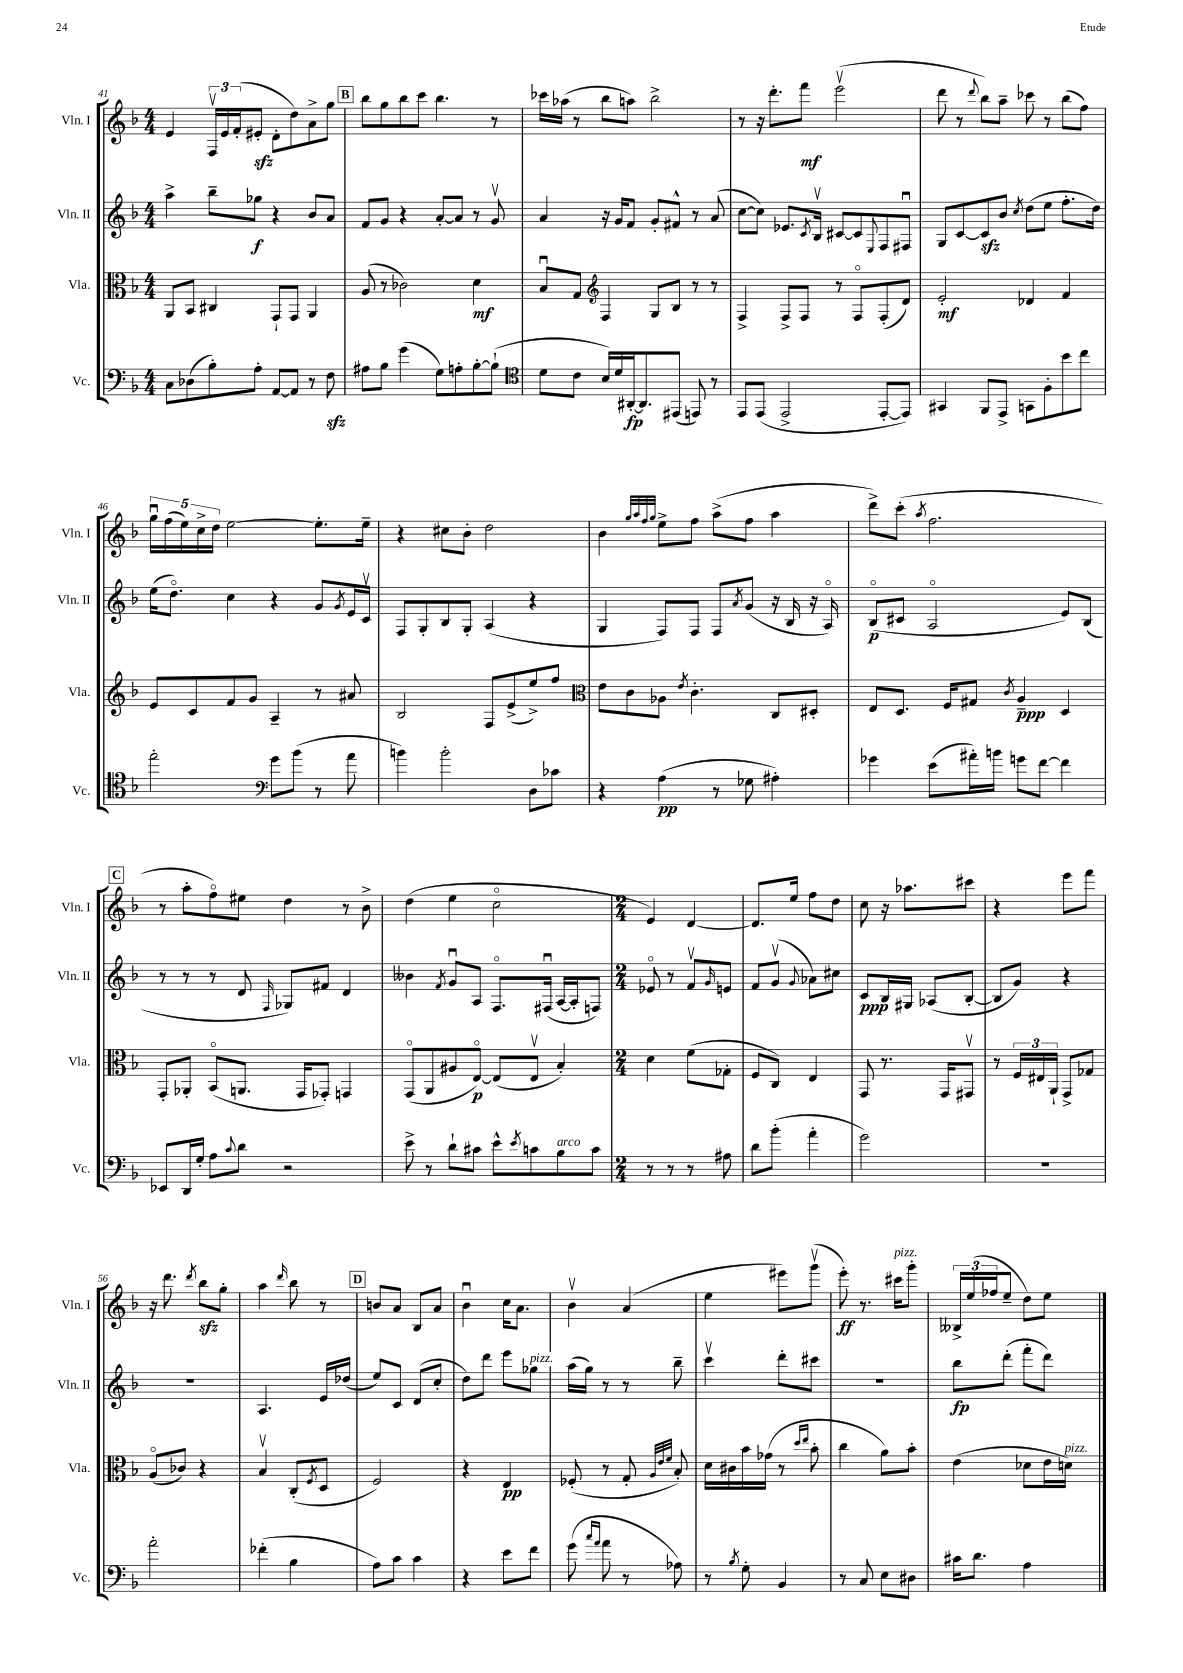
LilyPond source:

<<
\new StaffGroup <<
\new Staff = "s0" \with { instrumentName = "Vln. I" shortInstrumentName = "Vln. I" } {
    \clef treble \key f \major \numericTimeSignature \time 4/4
    e'4 \tuplet 3/2 { f16\upbow e'16 f'16-.( } eis'8-.\sfz d'8-. d''8) a'8-> g''8 |
    \mark \markup { \box "B" } bes''8 g''8 bes''8 c'''8 bes''4. r8 |
    ces'''16 aes''16( r8 bes''8 a''8) bes''2-> |
    r8 r16 d'''8.-. f'''8\mf e'''2\upbow( |
    d'''8 r8 \appoggiatura { d'''8 } bes''8) a''8-- ces'''8 r8 bes''8( f''8) |
    \tuplet 5/4 { g''16\downbow f''16( e''16) c''16-> d''16 } e''2~ e''8.-. e''16-- |
    r4 cis''8 bes'8-. d''2 |
    bes'4 \grace { g''32 a''32 f''32 g''32 } e''8-> f''8 a''8->( f''8 a''4 |
    d'''8->) c'''8-.( \acciaccatura { a''8 } f''2. |
    \mark \markup { \box "C" } r8 a''8-. f''8\flageolet) eis''8 d''4 r8 bes'8-> |
    d''4( e''4 c''2\flageolet |
    \numericTimeSignature \time 2/4 e'4) d'4~ |
    d'8. e''16 f''8 d''8 |
    c''8 r16 aes''8. cis'''8 |
    r4 e'''8 f'''8 |
    r16 d'''8. \acciaccatura { d'''8 } bes''8\sfz g''8-. |
    a''4 \grace { d'''16 } bes''8 r8 |
    \mark \markup { \box "D" } b'8 a'8 bes8 a'8 |
    bes'4\downbow c''16 a'8. |
    bes'4\upbow a'4( |
    e''4 eis'''8) g'''8\upbow( |
    e'''8-.\ff) r8. cis'''16^\markup { \italic "pizz." } g'''8-. |
    \tuplet 3/2 { beses16-> e''16( fes''16 } e''8-- d''8) e''8 \bar "|." |
}
\new Staff = "s1" \with { instrumentName = "Vln. II" shortInstrumentName = "Vln. II" } {
    \clef treble \key f \major \numericTimeSignature \time 4/4
    a''4-> bes''8-- ges''8\f r4 bes'8 a'8 |
    \mark \markup { \box "B" } f'8 g'8 r4 a'8~-. a'8 r8 g'8\upbow |
    a'4 r16 g'16 f'8 g'8-. fis'8-^ r8 a'8( |
    c''8~ c''8) ees'8. \acciaccatura { c'8 } bes16\upbow cis'8~ cis'8 \appoggiatura { e8 } f8 fis8\downbow |
    g8 c'8~ c'8\sfz bes'8 \acciaccatura { c''8 } d''8( e''8 f''8.-. d''16) |
    e''16( d''8.\flageolet) c''4 r4 g'8 \acciaccatura { g'8 } e'16 c'16\upbow |
    f8 g8-. bes8 g8-. a4( r4 |
    g4 f8) f8 f8 \acciaccatura { a'8 } g'8( r16 bes16 r16 a16\flageolet) |
    bes8\flageolet\p( cis'8 a2\flageolet e'8) bes8( |
    \mark \markup { \box "C" } r8 r8 r8 d'8 \grace { f16 } ges8) fis'8 d'4 |
    beses'4 \acciaccatura { f'8 } g'8\downbow a8 f8.\flageolet fis16\downbow( a16~ a16-. f8) |
    \numericTimeSignature \time 2/4 ees'8\flageolet r8 f'8\upbow \grace { g'16 } e'8 |
    f'8 g'8\upbow( \appoggiatura { g'8 } aes'8) cis''8 |
    c'8\ppp bes16 gis16 aes8( bes8~-. |
    bes8 g'8) r4 |
    r2 |
    a4. e'16 des''16( |
    \mark \markup { \box "D" } e''8) c'8 d'8( c''8-. |
    d''8) d'''8 e'''8 ges''8^\markup { \italic "pizz." } |
    a''16( g''16) r8 r8 bes''8-- |
    c'''4\upbow d'''8-. cis'''8 |
    r2 |
    bes''8\fp d'''8-.( f'''8-. d'''8) \bar "|." |
}
\new Staff = "s2" \with { instrumentName = "Vla." shortInstrumentName = "Vla." } {
    \clef alto \key f \major \numericTimeSignature \time 4/4
    a,8 bes,8 cis4 g,8-! g,8 a,4 |
    \mark \markup { \box "B" } a8( r8 ces'2) d'4\mf |
    bes8\downbow g8 \clef treble f4 g8 bes8 r8 r8 |
    f4-> f8-> f8 r8 f8\flageolet f8-.( d'8) |
    e'2-.\mf des'4 f'4 |
    e'8 c'8 f'8 g'8 a4-- r8 ais'8 |
    bes2 f8 e'8->( e''8->) f''8 |
    \clef alto e'8 c'8 aes8 \acciaccatura { e'8 } c'4.-. c8 dis8-. |
    e8 d8. f16 gis8 \acciaccatura { c'8 } a4--\ppp d4 |
    \mark \markup { \box "C" } g,8-. aes,8-. bes,8\flageolet( a,8. g,16 ges,8-.) g,4 |
    g,8\flageolet( a,8 ais8 e8~\flageolet\p) e8( e8\upbow bes4-.) |
    \numericTimeSignature \time 2/4 d'4 f'8( ges8-. |
    f8 c8) e4 |
    g,8 r8. g,16 gis,8\upbow |
    r8 \tuplet 3/2 { f16 eis16 a,16-! } g,8-> ges8 |
    a8\flageolet( ces'8) r4 |
    bes4\upbow c8-.( \acciaccatura { f8 } d8 |
    \mark \markup { \box "D" } f2) |
    r4 e4\pp |
    fes8-.( r8 g8-. \grace { a32 e'32 f'32 } bes8-.) |
    d'16 cis'16 bes'16 ges'16( r8 \grace { d''16 e''16 } bes'8-. |
    c''4 a'8) bes'8-. |
    e'4( des'8 e'16 d'16^\markup { \italic "pizz." }) \bar "|." |
}
\new Staff = "s3" \with { instrumentName = "Vc." shortInstrumentName = "Vc." } {
    \clef bass \key f \major \numericTimeSignature \time 4/4
    c8 des8( bes8-.) a8-. a,8~ a,8 r8 f8\sfz |
    \mark \markup { \box "B" } ais8 bes8 g'4( g8) a8-. bes8~-. bes8-!( |
    \clef tenor d'8 c'8 bes16) d'16 ais,16~-.\fp ais,8. eis,8( e,8) r8 |
    e,8 e,8( e,2-> e,8~-. e,8) |
    gis,4 f,8 e,8-> g,8 f8-. bes'8 c''8 |
    e''2-. \clef bass g'8 bes'8( r8 a'8 |
    b'4) b'2-. d8 ces'8 |
    r4 a4\pp( r8 ges8 ais4-.) |
    ges'4 e'8( ais'16-.) b'16 g'8 f'8~ f'4 |
    \mark \markup { \box "C" } ees,8 d,16 g16-. a8 \appoggiatura { c'8 } d'8 r2 |
    e'8-> r8 d'8-! cis'8 e'8-^ \acciaccatura { e'8 } c'8 bes8^\markup { \italic "arco" } c'8 |
    \numericTimeSignature \time 2/4 r8 r8 r8 ais8 |
    d'8 bes'8-.( a'4-. |
    g'2) |
    r2 |
    a'2-. |
    fes'4-.( bes4 |
    \mark \markup { \box "D" } a8) c'8 c'4 |
    r4 e'8 f'8 |
    g'8( \grace { c''16 a'16 } a'8 r8 aes8) |
    r8 \acciaccatura { bes8 } g8-. bes,4 |
    r8 c8 e8 dis8 |
    cis'16 d'8. a4 \bar "|." |
}
>>
>>
\layout { \context { \Score currentBarNumber = #41 } }
